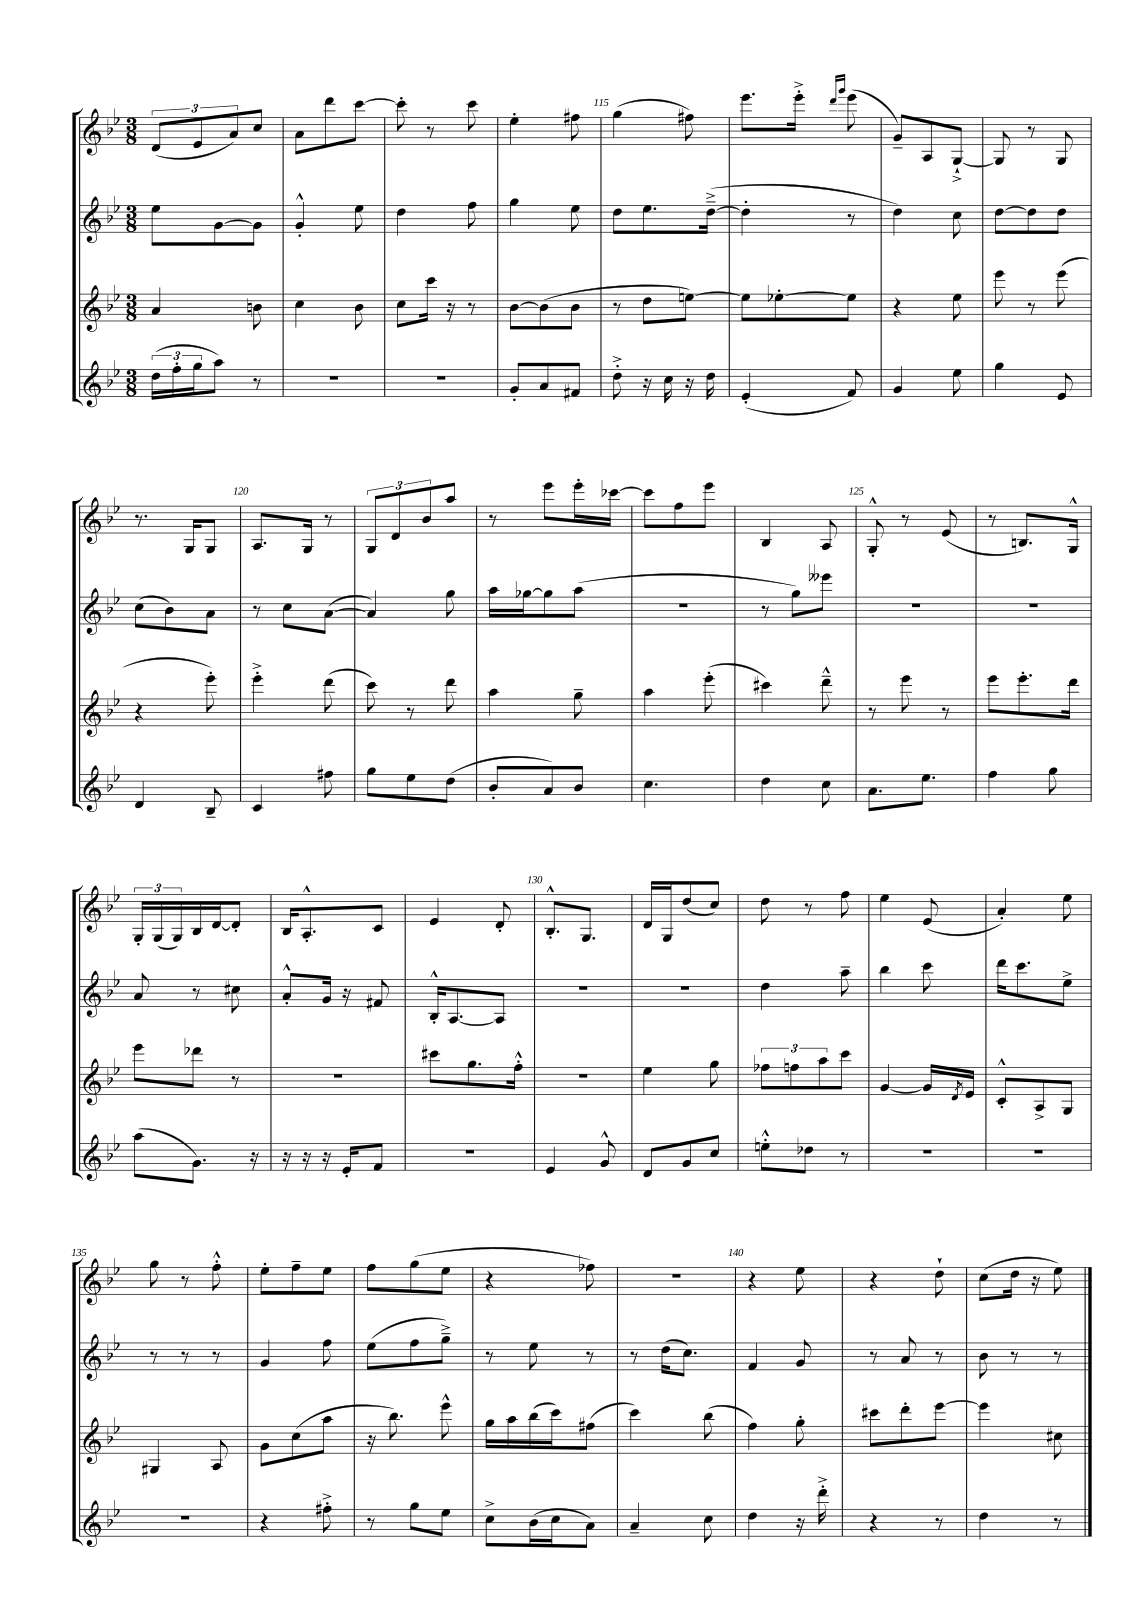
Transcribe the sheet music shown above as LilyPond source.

<<
\new StaffGroup <<
\new Staff = "s0" {
    \clef treble \key bes \major \numericTimeSignature \time 3/8
    \tuplet 3/2 { d'8( ees'8 a'8) } c''8 |
    a'8 d'''8 c'''8~ |
    c'''8-. r8 c'''8 |
    ees''4-. fis''8 |
    g''4( fis''8) |
    ees'''8. ees'''16-.-> \grace { d'''16 g'''16 } ees'''8( |
    g'8--) a8 g8~-!-> |
    g8 r8 g8 |
    r8. g16 g8 |
    a8. g16 r8 |
    \tuplet 3/2 { g8 d'8 bes'8 } a''8 |
    r8 ees'''8 ees'''16-. ces'''16~ |
    ces'''8 f''8 ees'''8 |
    bes4 a8 |
    g8-.-^ r8 ees'8( |
    r8 b8.) g16-^ |
    \tuplet 3/2 { g16-. g16( g16) } bes16 d'16~ d'8-. |
    bes16 a8.-.-^ c'8 |
    ees'4 d'8-. |
    bes8.-.-^ g8. |
    d'16 g16 d''8( c''8) |
    d''8 r8 f''8 |
    ees''4 ees'8( |
    a'4-.) ees''8 |
    g''8 r8 f''8-.-^ |
    ees''8-. f''8-- ees''8 |
    f''8 g''8( ees''8 |
    r4 fes''8) |
    R4. |
    r4 ees''8 |
    r4 d''8-! |
    c''8( d''16 r16 ees''8) \bar "|." |
}
\new Staff = "s1" {
    \clef treble \key bes \major \numericTimeSignature \time 3/8
    ees''8 g'8~ g'8 |
    g'4-.-^ ees''8 |
    d''4 f''8 |
    g''4 ees''8 |
    d''8 ees''8. d''16~--->( |
    d''4-. r8 |
    d''4) c''8 |
    d''8~ d''8 d''8 |
    c''8( bes'8) a'8 |
    r8 c''8 a'8~( |
    a'4) g''8 |
    a''16 ges''16~ ges''8 a''8( |
    r4. |
    r8 g''8) eeses'''8 |
    R4. |
    R4. |
    a'8 r8 cis''8 |
    a'8-.-^ g'16 r16 fis'8 |
    bes16-.-^ a8.~ a8 |
    R4. |
    R4. |
    d''4 a''8-- |
    bes''4 c'''8 |
    d'''16 c'''8. ees''8-> |
    r8 r8 r8 |
    g'4 f''8 |
    ees''8( f''8 g''8--->) |
    r8 ees''8 r8 |
    r8 d''16( c''8.) |
    f'4 g'8 |
    r8 a'8 r8 |
    bes'8 r8 r8 \bar "|." |
}
\new Staff = "s2" {
    \clef treble \key bes \major \numericTimeSignature \time 3/8
    a'4 b'8 |
    c''4 bes'8 |
    c''8 c'''16 r16 r8 |
    bes'8~ bes'8( bes'8 |
    r8 d''8 e''8~) |
    e''8 ees''8~-. ees''8 |
    r4 ees''8 |
    ees'''8 r8 ees'''8( |
    r4 ees'''8-.) |
    ees'''4-.-> d'''8( |
    c'''8) r8 d'''8 |
    a''4 g''8-- |
    a''4 ees'''8-.( |
    cis'''4) d'''8---^ |
    r8 ees'''8 r8 |
    ees'''8 ees'''8.-. d'''16 |
    ees'''8 des'''8 r8 |
    R4. |
    cis'''8 g''8. f''16-.-^ |
    R4. |
    ees''4 g''8 |
    \tuplet 3/2 { fes''8 f''8 a''8 } c'''8 |
    g'4~ g'16 \acciaccatura { d'8 } ees'16 |
    c'8-.-^ a8-> g8 |
    gis4 a8 |
    g'8 c''8( a''8 |
    r16 bes''8.) ees'''8-^ |
    g''16 a''16 bes''16( c'''16) fis''8( |
    c'''4) bes''8( |
    f''4) g''8-. |
    cis'''8 d'''8-. ees'''8~ |
    ees'''4 cis''8 \bar "|." |
}
\new Staff = "s3" {
    \clef treble \key bes \major \numericTimeSignature \time 3/8
    \tuplet 3/2 { d''16( f''16-. g''16 } a''8) r8 |
    R4. |
    R4. |
    g'8-. a'8 fis'8 |
    d''8-.-> r16 c''16 r16 d''16 |
    ees'4-.( f'8) |
    g'4 ees''8 |
    g''4 ees'8 |
    d'4 bes8-- |
    c'4 fis''8 |
    g''8 ees''8 d''8( |
    bes'8-. a'8) bes'8 |
    c''4. |
    d''4 c''8 |
    a'8. ees''8. |
    f''4 g''8 |
    a''8( g'8.) r16 |
    r16 r16 r16 ees'16-. f'8 |
    R4. |
    ees'4 g'8-^ |
    d'8 g'8 c''8 |
    e''8-.-^ des''8 r8 |
    R4. |
    R4. |
    R4. |
    r4 fis''8-.-> |
    r8 g''8 ees''8 |
    c''8-> bes'16( c''16 a'8) |
    a'4-- c''8 |
    d''4 r16 d'''16-.-> |
    r4 r8 |
    d''4 r8 \bar "|." |
}
>>
>>
\layout { \context { \Score currentBarNumber = #111 \override BarNumber.break-visibility = ##(#f #t #t) barNumberVisibility = #(every-nth-bar-number-visible 5) } }
